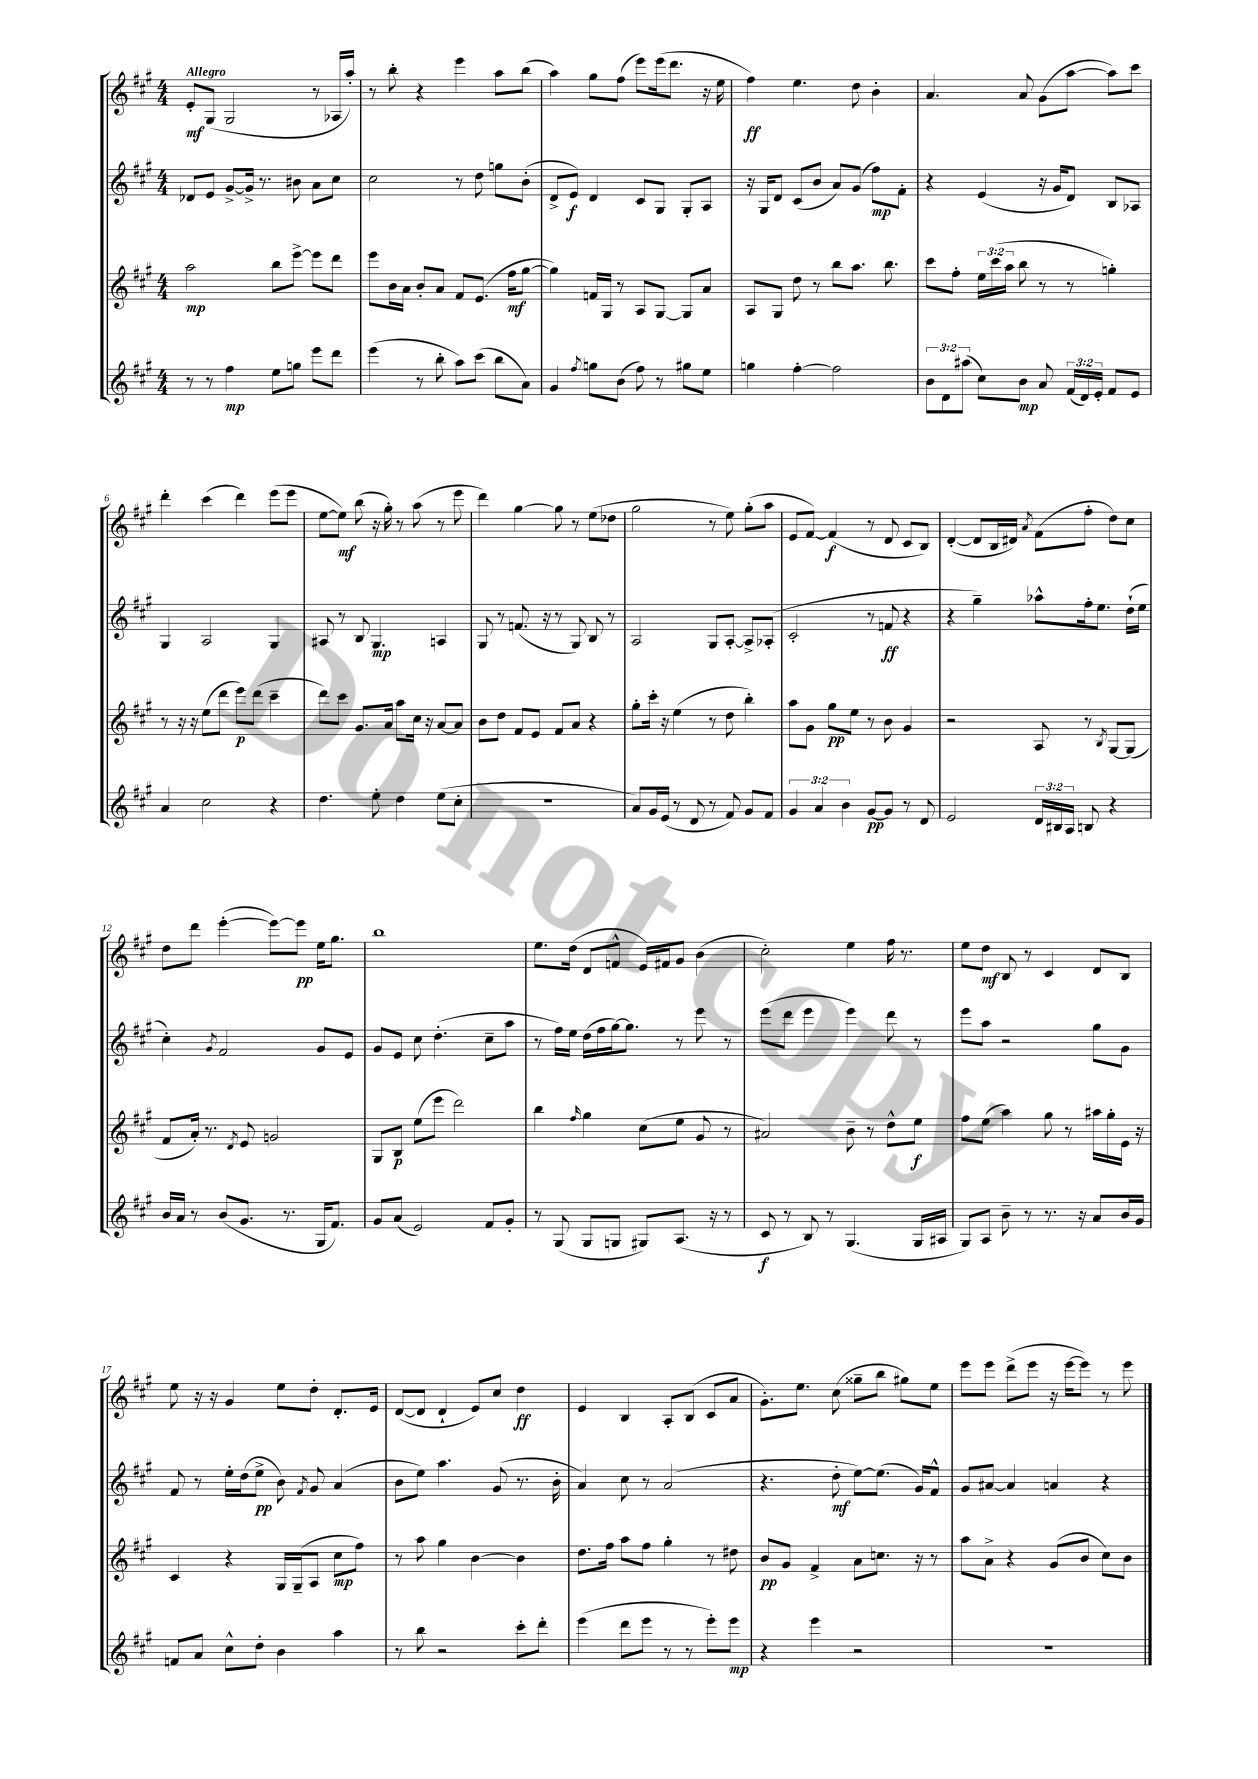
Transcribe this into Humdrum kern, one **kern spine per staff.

**kern	**dynam	**kern	**dynam	**kern	**dynam	**kern	**dynam
*part4	*part4	*part3	*part3	*part2	*part2	*part1	*part1
*staff4	*staff4	*staff3	*staff3	*staff2	*staff2	*staff1	*staff1
*clefG2	*	*clefG2	*	*clefG2	*	*clefG2	*
*k[f#c#g#]	*	*k[f#c#g#]	*	*k[f#c#g#]	*	*k[f#c#g#]	*
*M4/4	*	*M4/4	*	*M4/4	*	*M4/4	*
=1	=1	=1	=1	=1	=1	=1	=1
!	!	!	!	!	!	!LO:TX:a:B:t=Allegro	!
8r	.	2aa\	mp	8d-X/L	.	8e'/L	mf
8r	.	.	.	8e/J	.	(8G#/J	.
4ff#\	mp	.	.	[8g#^/L	.	2G#/	.
.	.	.	.	16g#^/Jk]	.	.	.
.	.	.	.	8.r	.	.	.
8ee\L	.	8bb\L	.	.	.	.	.
8ggn\J	.	[8eee^\J	.	8b#X\	.	.	.
8eee\L	.	8eee\L]	.	8a\L	.	8r	.
8ddd\J	.	8ddd\J	.	8cc#\J	.	16A-X/LL	.
.	.	.	.	.	.	16aa'/JJ)	.
=2	=2	=2	=2	=2	=2	=2	=2
(4eee\	.	8eee\L	.	2cc#\	.	8r	.
.	.	16b\L	.	.	.	8bb'\	.
.	.	16a\JJ	.	.	.	.	.
8r	.	8b'/L	.	.	.	4r	.
8bb'\	.	8a/J	.	.	.	.	.
8aa\L)	.	8f#/L	.	8r	.	4eee\	.
(8ccc#\J	.	(8.e/J	.	8dd\	.	.	.
8bb\L	.	.	.	8ggn\L	.	8aa\L	.
.	.	16ff#\KL	mf	.	.	.	.
8a\J)	.	[8gg#\J	.	(8b'\J	.	(8bb\J	.
=3	=3	=3	=3	=3	=3	=3	=3
4g#/	.	4gg#\])	.	8d^/L	.	4aa\)	.
.	.	.	.	8e/J)	f	.	.
8qff#/	.	.	.	.	.	.	.
8ggn\L	.	16fn/LL	.	4d/	.	8gg#\L	.
.	.	16G#/JJ	.	.	.	.	.
(8b\J	.	8r	.	.	.	(8ff#\J	.
8ff#\)	.	8A/L	.	8c#/L	.	8eee\L)	.
8r	.	[8G#/J	.	8G#/J	.	(16eee\k	.
.	.	.	.	.	.	8.ddd\J	.
8gg#X\L	.	8G#/L]	.	8G#'/L	.	.	.
8ee\J	.	8a/J	.	8A/J	.	16r	.
.	.	.	.	.	.	16ee\	.
=4	=4	=4	=4	=4	=4	=4	=4
4ggn\	.	8A/L	.	16r	.	4ff#\)	ff
.	.	.	.	16G#/KL	.	.	.
.	.	8G#/J	.	8d/J	.	.	.
[4ff#'\	.	8dd\	.	(8c#/L	.	4.ee\	.
.	.	8r	.	8b/J	.	.	.
2ff#\]	.	8bb\L	.	8a/L)	.	.	.
.	.	8.aa\J	.	(8g#/J	.	8dd\	.
.	.	.	.	8ff#\L)	mp	4b'\	.
.	.	8.bb\	.	.	.	.	.
.	.	.	.	8f#'\J	.	.	.
=5	=5	=5	=5	=5	=5	=5	=5
12b\L	.	8ccc#\L	.	4r	.	4.a/	.
12d\	.	.	.	.	.	.	.
.	.	8ff#'\J	.	.	.	.	.
(12aa#X\J	.	.	.	.	.	.	.
8cc#\L)	.	24ee\LL	.	(4e/	.	.	.
.	.	(24ccc#\	.	.	.	.	.
.	.	24aa\JJ	.	.	.	.	.
8b\J	mp	8bb\	.	.	.	8a/	.
8a/	.	8r	.	16r	.	(8g#\L	.
.	.	.	.	16g#/KL	.	.	.
(24f#/LL	.	8r	.	8d/J)	.	[8aa\J	.
24d/)	.	.	.	.	.	.	.
24e'/JJ	.	.	.	.	.	.	.
8f#/L	.	4ggn'\)	.	8B/L	.	8aa\L])	.
8e/J	.	.	.	8A-X/J	.	8ccc#\J	.
!!LO:LB:g=z
=6	=6	=6	=6	=6	=6	=6	=6
4a/	.	8r	.	4G#/	.	4ddd'\	.
.	.	16r	.	.	.	.	.
.	.	16r	.	.	.	.	.
2cc#\	.	(8ee\L	.	2A/	.	(4ccc#\	.
.	.	8ddd\J	.	.	.	.	.
.	.	8eee\L)	p	.	.	4ddd\)	.
.	.	(8ddd\J	.	.	.	.	.
4r	.	4ccc#~\	.	4G#/	.	(8eee\L	.
.	.	.	.	.	.	8eee\J	.
=7	=7	=7	=7	=7	=7	=7	=7
4.dd\	.	8ddd\L)	.	8A#X/	.	[8ee\L	.
.	.	8ccc#\J	.	8r	.	8ee\J])	mf
.	.	8.g#/L	.	8B/	.	(8bb\	.
8ee'\	.	.	.	4.G#/	mp	16r	.
.	.	16a/Jk	.	.	.	16gg#'\)	.
4dd\	.	8aa\L	.	.	.	8r	.
.	.	16cc#\Jk	.	.	.	(8aa\	.
.	.	16r	.	.	.	.	.
(8ee\L	.	[8a/L	.	4An/	.	8r	.
8cc#'\J	.	8a/J]	.	.	.	8eee\	.
=8	=8	=8	=8	=8	=8	=8	=8
1r	.	8b\L	.	8G#/	.	4ddd\)	.
.	.	8dd\J	.	8r	.	.	.
.	.	8f#/L	.	(8.fn/	.	[4gg#\	.
.	.	8e/J	.	.	.	.	.
.	.	.	.	16r	.	.	.
.	.	8f#/L	.	8r	.	8gg#\]	.
.	.	8a/J	.	8G#/)	.	8r	.
.	.	4r	.	8B/	.	(8ee\L	.
.	.	.	.	8r	.	8dd-X\J	.
=9	=9	=9	=9	=9	=9	=9	=9
8a/L)	.	8gg#'\L	.	2A/	.	2gg#\	.
16g#/L	.	16ccc#'\Jk	.	.	.	.	.
(16e/JJ	.	16r	.	.	.	.	.
8r	.	(4ee\	.	.	.	.	.
8d/	.	.	.	.	.	.	.
8r	.	8r	.	8G#/L	.	8r	.
8f#/)	.	8dd\	.	[8A'/J	.	8ee\)	.
8g#/L	.	4bb'\)	.	8A^/L]	.	(8gg#'\L	.
8f#/J	.	.	.	(8A-X'/J	.	8aa\J	.
=10	=10	=10	=10	=10	=10	=10	=10
6g#/	.	8aa\L	.	2c#'/	.	8e/L	.
.	.	8g#\J	.	.	.	[8f#/J)	.
6a/	.	.	.	.	.	.	.
.	.	8gg#\L	pp	.	.	(4f#/]	f
6b\	.	.	.	.	.	.	.
.	.	8ee\J	.	.	.	.	.
[8g#/L	pp	8r	.	8r	.	8r	.
8g#/J]	.	8b\	.	8fn/	ff	8d/	.
8r	.	4g#/	.	4r	.	8c#/L	.
8d/	.	.	.	.	.	8B/J)	.
=11	=11	=11	=11	=11	=11	=11	=11
2e/	.	2r	.	4r	.	([4d'/	.
.	.	.	.	4gg#~\)	.	8d/L]	.
.	.	.	.	.	.	16B/L	.
.	.	.	.	.	.	16d#X/JJ)	.
.	.	.	.	.	.	8qa/	.
24d/LL	.	8A/	.	8aa-X^^\L	.	(8f#\L	.
24B#X/	.	.	.	.	.	.	.
24A/JJ	.	.	.	.	.	.	.
8Bn/	.	8r	.	16ff#'\k	.	8ff#'\J	.
.	.	.	.	8.ee\J	.	.	.
.	.	8qB/	.	.	.	.	.
4r	.	[8G#/L	.	.	.	8dd\L)	.
.	.	(8G#/J]	.	(16dd`\LL	.	8cc#\J	.
.	.	.	.	16ee\JJ	.	.	.
!!LO:LB:g=z
=12	=12	=12	=12	=12	=12	=12	=12
16b/LL	.	8f#/L	.	4cc#'\)	.	8dd\L	.
16a/JJ	.	.	.	.	.	.	.
8r	.	16a'/Jk)	.	.	.	8ddd\J	.
.	.	8.r	.	.	.	.	.
.	.	.	.	8qg#/	.	.	.
(8b/L	.	.	.	2f#/	.	([4eee'\	.
.	.	8qd/	.	.	.	.	.
8.g#/J	.	8e/	.	.	.	.	.
.	.	2gn/	.	.	.	8eee\L_)	.
8.r	.	.	.	.	.	.	.
.	.	.	.	.	.	8eee\J]	pp
16G#/KL	.	.	.	8g#/L	.	16ee\KL	.
8.f#/J)	.	.	.	.	.	8.gg#\J	.
.	.	.	.	8e/J	.	.	.
=13	=13	=13	=13	=13	=13	=13	=13
8g#/L	.	8G#/L	.	8g#/L	.	1bb	.
(8a/J	.	8B/J	p	8e/J	.	.	.
2e/)	.	(8ee\L	.	8cc#\	.	.	.
.	.	8eee\J	.	(4.dd'\	.	.	.
.	.	2ddd\)	.	.	.	.	.
8f#/L	.	.	.	8cc#~\L	.	.	.
8g#'/J	.	.	.	8aa\J	.	.	.
=14	=14	=14	=14	=14	=14	=14	=14
8r	.	4bb\	.	8r	.	8.ee\L	.
(8G#/	.	.	.	16ff#\LL)	.	.	.
.	.	.	.	16ee\JJ	.	(16dd\Jk	.
.	.	16qqff#/	.	.	.	.	.
8G#/L	.	4gg#\	.	(16dd\LL	.	8d/L	.
.	.	.	.	16ff#\	.	.	.
8Gn/J	.	.	.	[16gg#\J)	.	8fn^^/J	.
.	.	.	.	8.gg#\J]	.	.	.
8G#X/L)	.	(8cc#\L	.	.	.	16e/LL)	.
.	.	.	.	.	.	16f#X/J	.
(8.A/J	.	8ee\J	.	8r	.	8g#/J	.
.	.	8g#/	.	8eee\	.	(4b\	.
16r	.	.	.	.	.	.	.
8r	.	8r	.	8r	.	.	.
=15	=15	=15	=15	=15	=15	=15	=15
8c#/	f	2a#X/)	.	(8eee\L	.	2cc#'\)	.
8r	.	.	.	8ddd\J	.	.	.
8B/)	.	.	.	4eee\	.	.	.
8r	.	.	.	.	.	.	.
(4.G#/	.	8b~\	.	4eee\)	.	4ee\	.
.	.	8r	.	.	.	.	.
.	.	8dd^^\L	.	8ddd\	.	16ff#\	.
.	.	.	.	.	.	8.r	.
16G#/LL	.	8ee\J	f	8r	.	.	.
16A#X/JJ	.	.	.	.	.	.	.
=16	=16	=16	=16	=16	=16	=16	=16
8G#/L)	.	8ff#\L	.	8eee\L	.	8ee\L	.
8A/J	.	(8ee\J	.	8aa\J	.	8dd\J	mf
8b~\	.	4aa\)	.	2r	.	8B/	.
8r	.	.	.	.	.	8r	.
8.r	.	8gg#\	.	.	.	4c#/	.
.	.	8r	.	.	.	.	.
16r	.	.	.	.	.	.	.
8a/L	.	16aa#X\LL	.	8gg#\L	.	8d/L	.
.	.	16gg#'\	.	.	.	.	.
16b/L	.	16e\JJ	.	8g#\J	.	8B/J	.
16g#/JJ	.	16r	.	.	.	.	.
!!LO:LB:g=z
=17	=17	=17	=17	=17	=17	=17	=17
8fn/L	.	4c#/	.	8f#/	.	8ee\	.
8a/J	.	.	.	8r	.	16r	.
.	.	.	.	.	.	16r	.
8cc#^^\L	.	4r	.	16ee'\LL	.	4g#/	.
.	.	.	.	(16dd\J	.	.	.
8dd'\J	.	.	.	8ee^\J	pp	.	.
4b\	.	16G#/LL	.	8b\)	.	8ee\L	.
.	.	(16G#~/J	.	.	.	.	.
.	.	.	.	8qf#/	.	.	.
.	.	8A/J	.	8g#/	.	8dd'\J	.
4aa\	.	8cc#\L	mp	(4a/	.	8.d'/L	.
.	.	8ff#\J)	.	.	.	.	.
.	.	.	.	.	.	16e/Jk	.
=18	=18	=18	=18	=18	=18	=18	=18
8r	.	8r	.	8b\L	.	([8d/L	.
8bb\	.	8aa\	.	8ee\J)	.	8d/J]	.
2r	.	4gg#\	.	4.aa\	.	4d`/	.
.	.	[4b\	.	.	.	8e/L)	.
.	.	.	.	(8g#/	.	8cc#/J	.
8ccc#'\L	.	4b\]	.	8.r	.	4dd\	ff
8ddd'\J	.	.	.	.	.	.	.
.	.	.	.	16b'\	.	.	.
=19	=19	=19	=19	=19	=19	=19	=19
(4eee\	.	8.dd\L	.	4a/)	.	4e/	.
.	.	16ff#\Jk	.	.	.	.	.
8ddd\L	.	8aa\L	.	8cc#\	.	4B/	.
8eee\J	.	8ff#\J	.	8r	.	.	.
8r	.	4gg#'\	.	(2a/	.	8A'/L	.
8r	.	.	.	.	.	(8B/J	.
8eee'\L)	.	8r	.	.	.	8c#/L	.
8eee\J	mp	8dd#X\	.	.	.	8a/J	.
=20	=20	=20	=20	=20	=20	=20	=20
4r	.	8b/L	pp	4.r	.	8.g#'\L)	.
.	.	8g#/J	.	.	.	.	.
.	.	.	.	.	.	8.ee\J	.
4eee\	.	4f#^/	.	.	.	.	.
.	.	.	.	8dd'\	mf	(8cc#\	.
2r	.	8a\L	.	[8ee\L)	.	8gg##X~\L	.
.	.	8.ccn\J	.	(8.ee\J]	.	8bb\J	.
.	.	.	.	.	.	8gg#X\L)	.
.	.	16r	.	16g#/KL)	.	.	.
.	.	8r	.	8f#^^/J	.	8ee\J	.
=21	=21	=21	=21	=21	=21	=21	=21
1r	.	8aa\L	.	8g#/L	.	8eee\L	.
.	.	8a^\J	.	[8a#X/J	.	8eee\J	.
.	.	4r	.	4a#/]	.	(8ddd^\L	.
.	.	.	.	.	.	8eee\J	.
.	.	(8g#/L	.	4an/	.	16r	.
.	.	.	.	.	.	[16eee\KL	.
.	.	8b/J	.	.	.	8eee\J])	.
.	.	8cc#\L)	.	4r	.	8r	.
.	.	8b\J	.	.	.	8eee\	.
==	==	==	==	==	==	==	==
*-	*-	*-	*-	*-	*-	*-	*-
